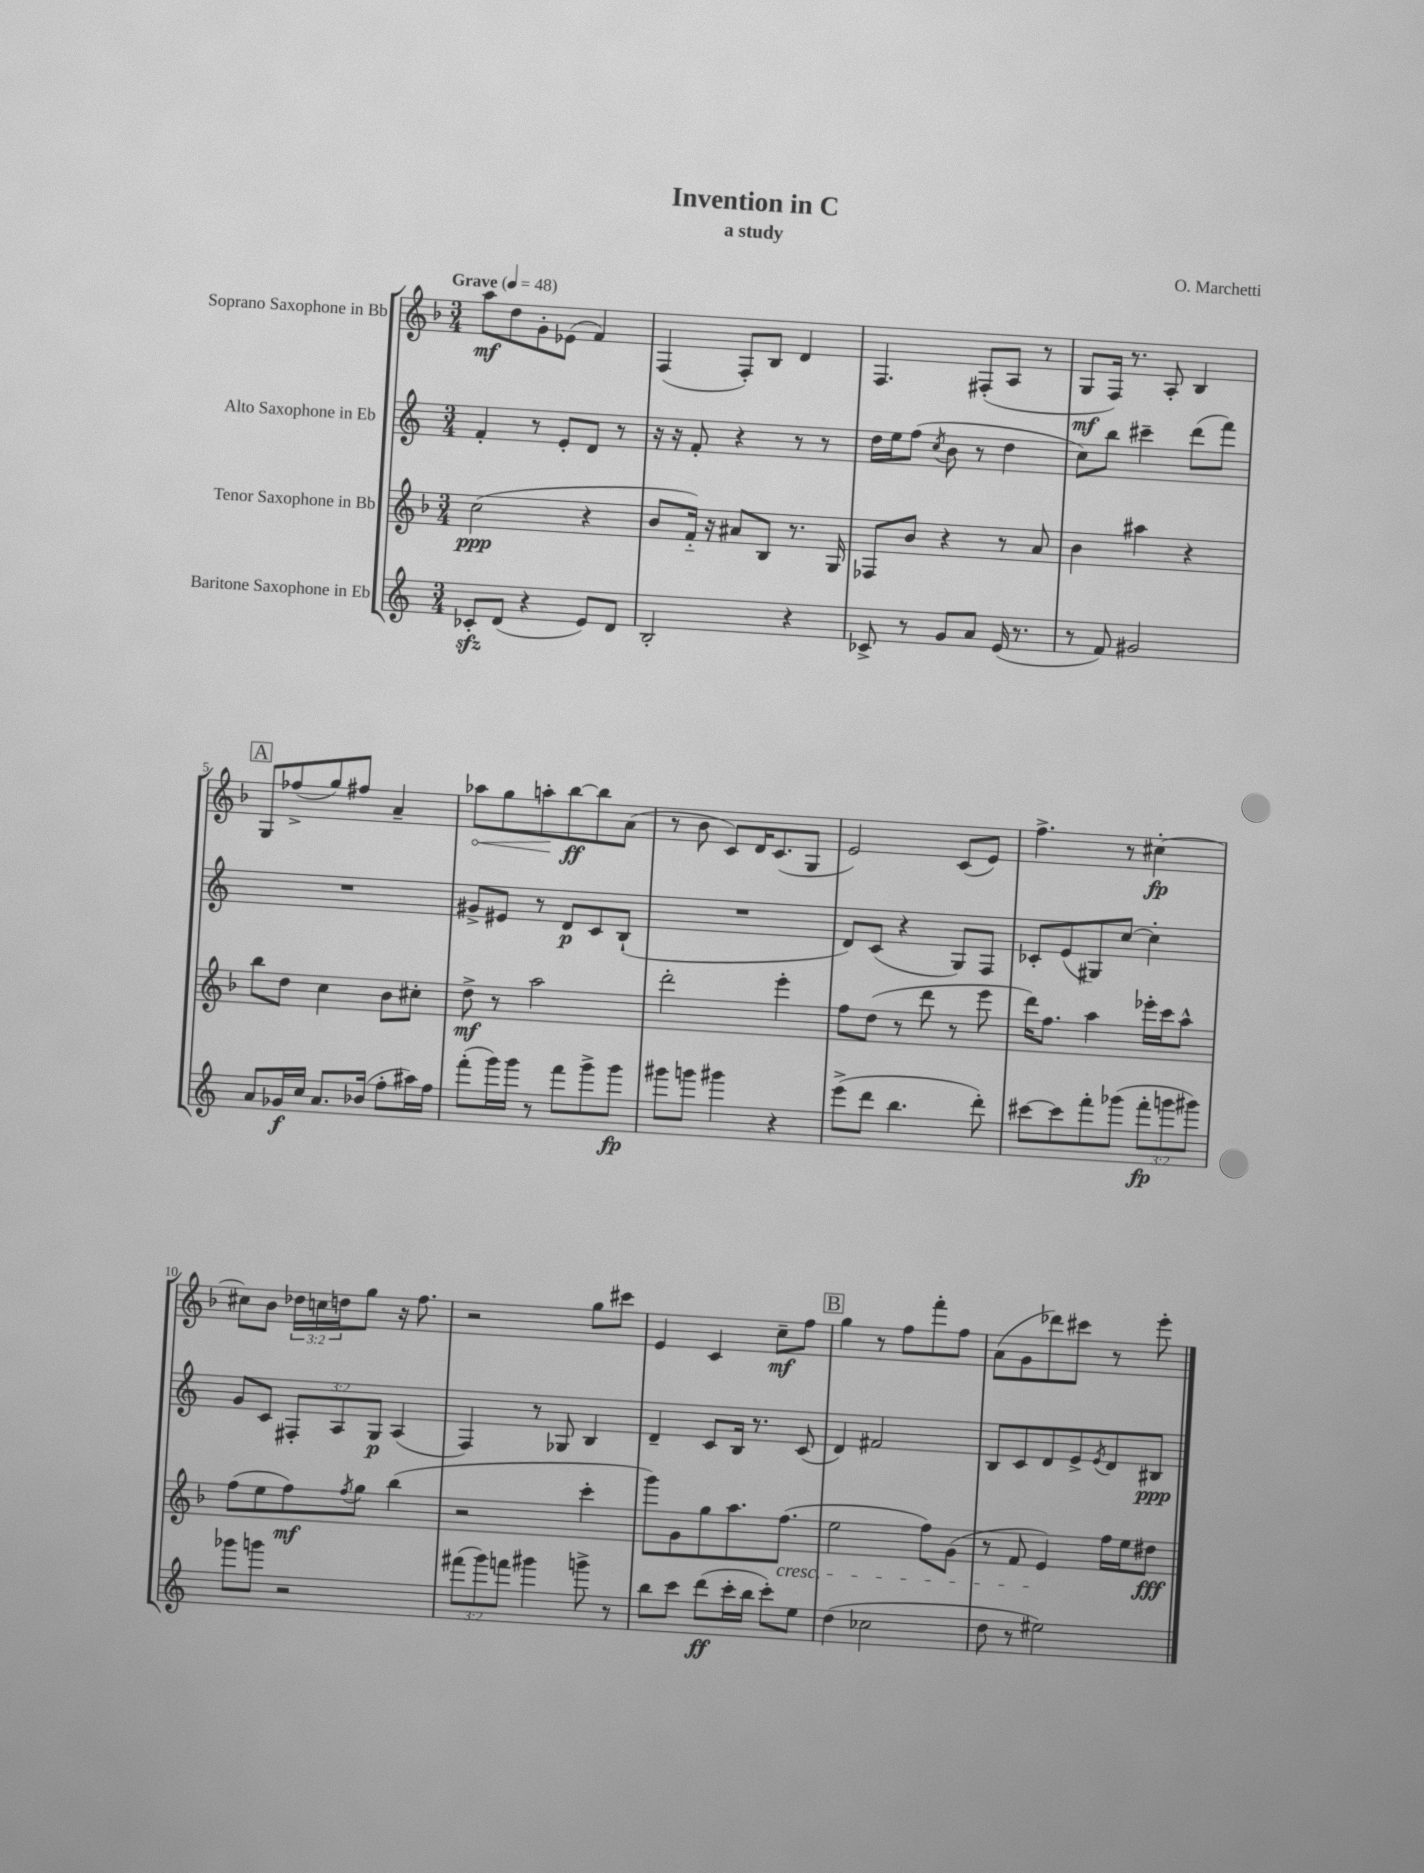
\header { title = "Invention in C" composer = "O. Marchetti" subtitle = "a study" }
<<
\new StaffGroup <<
\new Staff = "s0" \with { instrumentName = "Soprano Saxophone in Bb" } {
    \clef treble \key f \major \numericTimeSignature \time 3/4 \override Staff.TupletNumber.text = #tuplet-number::calc-fraction-text \tempo "Grave" 4 = 48
    a''8\mf d''8 g'8-. ees'8( f'4) |
    f4( f8-.) bes8 d'4 |
    f4. fis8-.( a8 r8 |
    g8\mf f16) r8. a8-. bes4 |
    \mark \markup { \box "A" } g8 fes''8->( g''8) fis''8 a'4-- |
    \once \override Hairpin.circled-tip = ##t aes''8\< g''8 a''8-.\! bes''8~\ff bes''8 a'8( |
    r8 bes'8 c'8) d'16 c'8.( g8 |
    e'2) c'8( e'8) |
    f''4.-> r8 cis''4~-.\fp |
    cis''8 bes'8 \tuplet 3/2 { des''16 c''16 d''16 } g''8 r16 f''8. |
    r2 g''8 cis'''8 |
    e'4 c'4 c''8--\mf f''8 |
    \mark \markup { \box "B" } g''4 r8 f''8 f'''8-. f''8 |
    a'8( g'8 des'''8) cis'''8 r8 e'''8-. \bar "|." |
}
\new Staff = "s1" \with { instrumentName = "Alto Saxophone in Eb" } {
    \clef treble \key c \major \numericTimeSignature \time 3/4 \override Staff.TupletNumber.text = #tuplet-number::calc-fraction-text
    f'4-. r8 e'8-. d'8 r8 |
    r16 r16 f'8-. r4 r8 r8 |
    d''16 e''16 f''8( \acciaccatura { c''8 } b'8 r8 d''4 |
    c''8) b''8 cis'''4-- d'''8( f'''8) |
    \mark \markup { \box "A" } R2. |
    gis'8-> eis'8 r8 d'8\p c'8 b8-!( |
    R2. |
    d'8) c'8( r4 g8) f8 |
    ces'8-. e'8( gis8) c''8~ c''4-. |
    g'8 c'8 \tuplet 3/2 { fis8-. a8 g8\p } a4( |
    f4) r8 ges8 b4 |
    d'4-- c'8 b16 r8. c'8( |
    \mark \markup { \box "B" } d'4) fis'2 |
    b8 c'8 d'8 e'8-> \acciaccatura { e'8 } d'8 bis8\ppp \bar "|." |
}
\new Staff = "s2" \with { instrumentName = "Tenor Saxophone in Bb" } {
    \clef treble \key f \major \numericTimeSignature \time 3/4
    c''2\ppp( r4 |
    bes'8 f'16-_) r16 ais'8 bes8 r8. g16 |
    fes8 bes'8 r4 r8 a'8 |
    bes'4 ais''4 r4 |
    \mark \markup { \box "A" } bes''8 d''8 c''4 bes'8 cis''8-. |
    d''8->\mf r8 a''2 |
    d'''2-. e'''4-. |
    f''8 d''8( r8 d'''8 r8 e'''8 |
    d'''16) f''8. a''4 ees'''16-. c'''16 a''8-^ |
    f''8( e''8 f''8\mf) \acciaccatura { f''8 } g''8 bes''4( |
    r2 c'''4-. |
    g'''8) g'8 g''8 a''8. f''8.\cresc( |
    \mark \markup { \box "B" } e''2 f''8) g'8( |
    r8 f'8 e'4\!) f''16 e''16 dis''8\fff \bar "|." |
}
\new Staff = "s3" \with { instrumentName = "Baritone Saxophone in Eb" } {
    \clef treble \key c \major \numericTimeSignature \time 3/4 \override Staff.TupletNumber.text = #tuplet-number::calc-fraction-text
    ces'8-.\sfz d'8( r4 e'8) d'8 |
    b2-. r4 |
    ces'8-> r8 g'8 a'8 e'16( r8. |
    r8 f'8) gis'2 |
    \mark \markup { \box "A" } a'8 ges'16\f c''16 a'8. bes'16( f''8-. ais''16) f''16 |
    f'''8-.( g'''16) g'''16 r8 f'''8 g'''8-> g'''8\fp |
    gis'''8 g'''8 gis'''4 r4 |
    e'''8->( d'''8 b''4. d'''8-.) |
    cis'''8~ cis'''8 f'''8-. ges'''8( \tuplet 3/2 { f'''8-.\fp g'''8 gis'''8) } |
    ges'''8 g'''8 r2 |
    \tuplet 3/2 { fis'''8( g'''8) f'''8 } gis'''4 g'''8-> r8 |
    b''8 c'''8 d'''8\ff( c'''16-. b''16 c'''8-.) e''8 |
    \mark \markup { \box "B" } d''4( ces''2 |
    d''8 r8 eis''2) \bar "|." |
}
>>
>>
